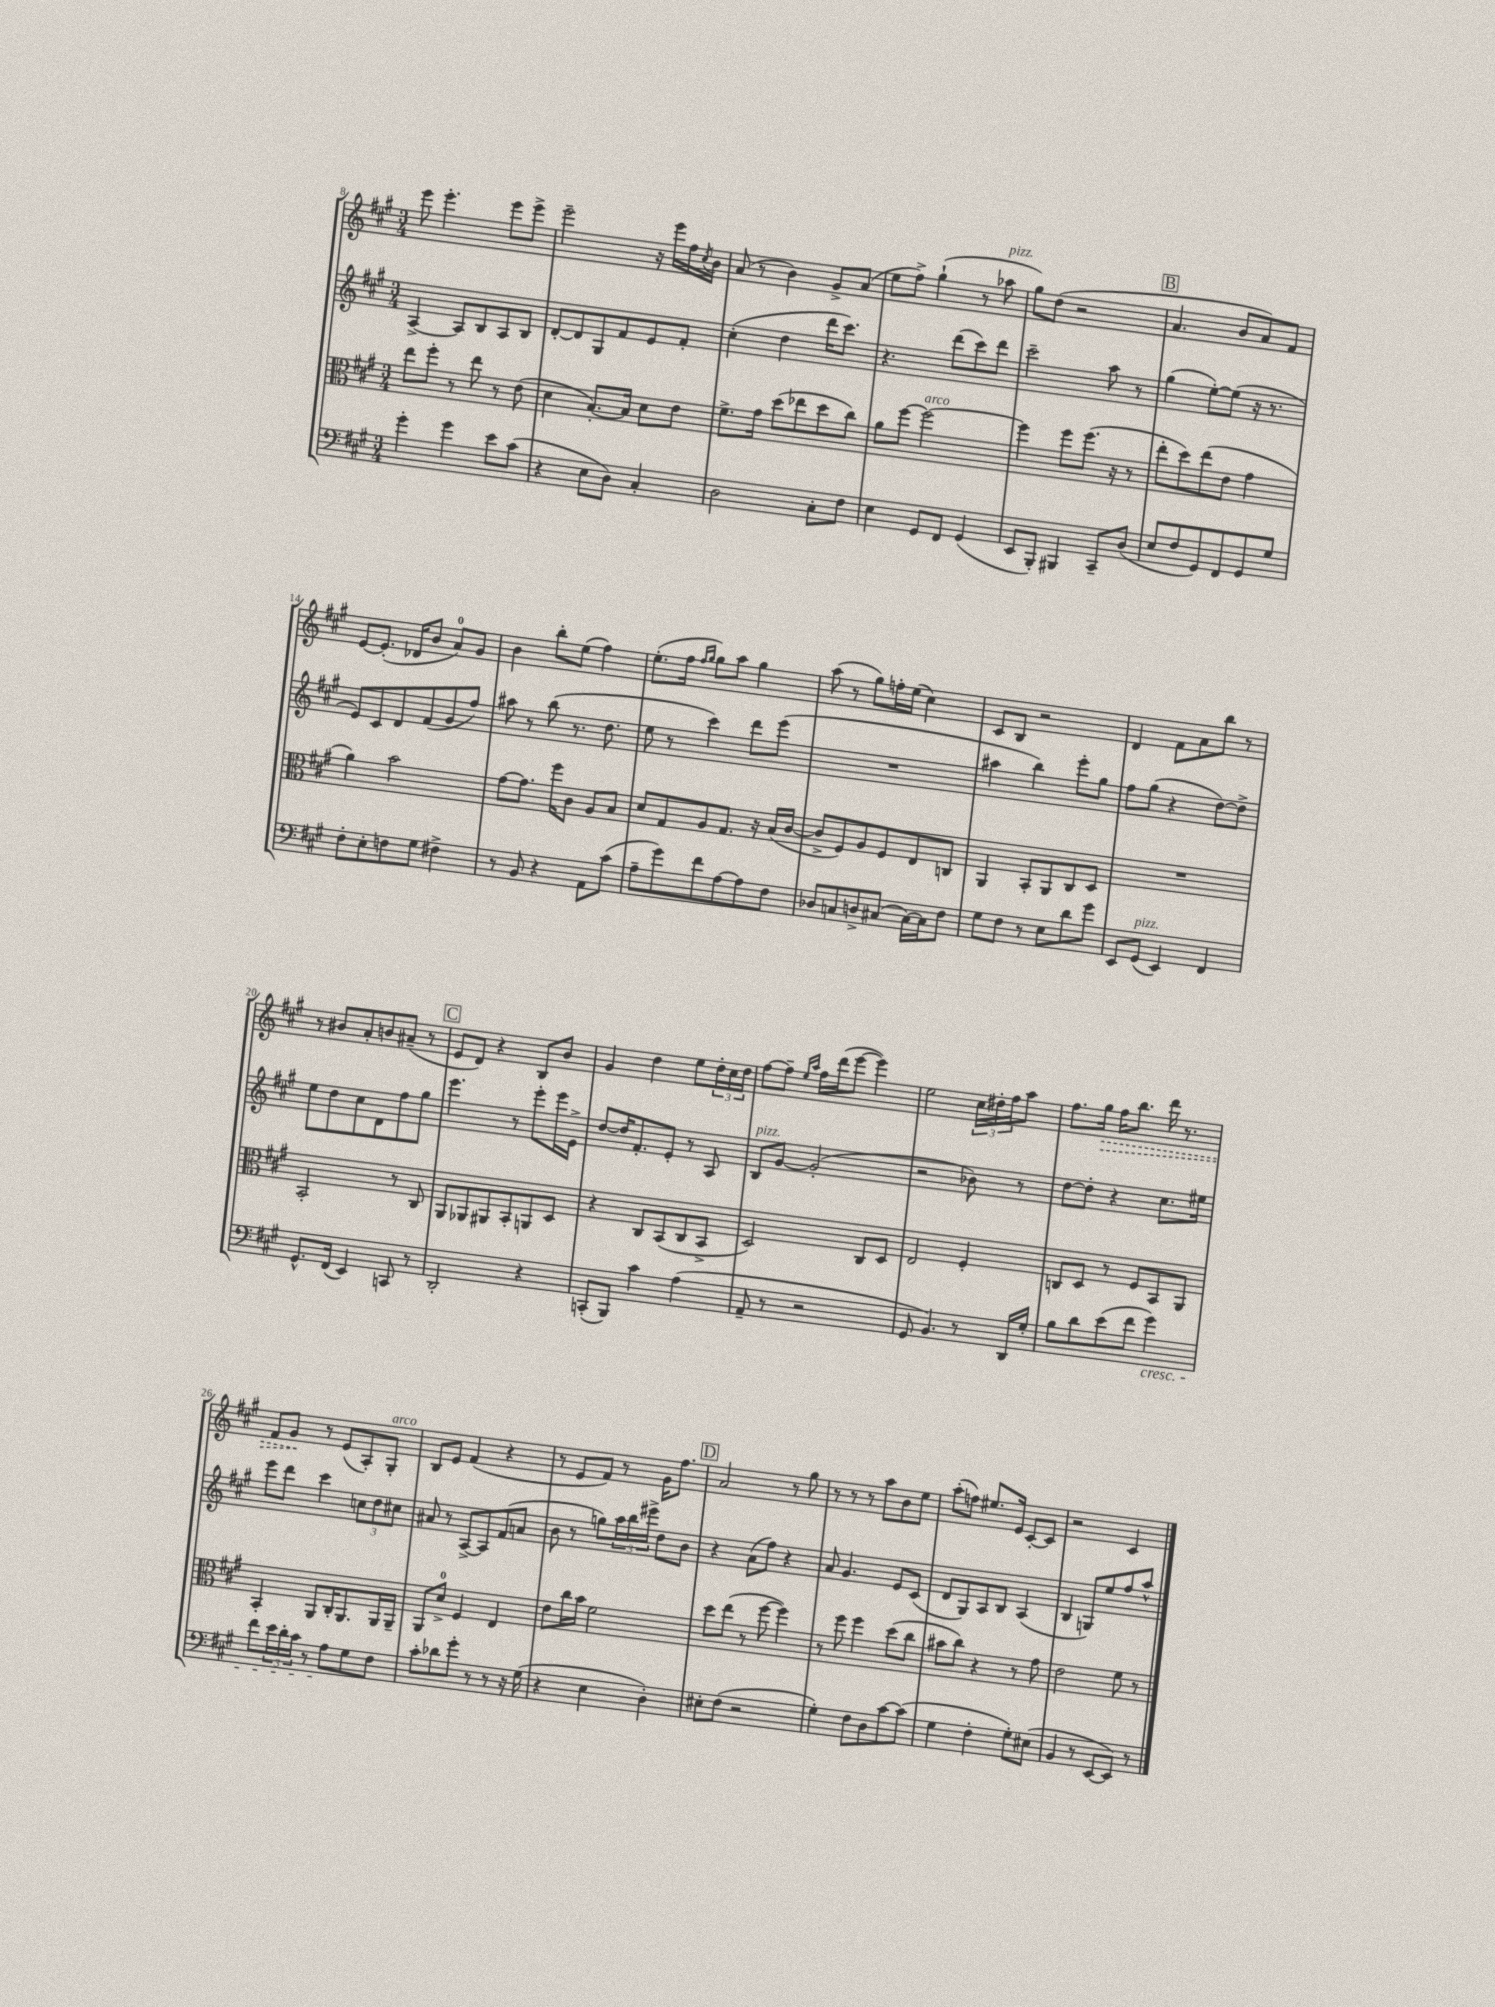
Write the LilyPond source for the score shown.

<<
\new StaffGroup <<
\new Staff = "s0" {
    \clef treble \key a \major \numericTimeSignature \time 3/4
    e'''8 e'''4.-. e'''8 e'''8-> |
    e'''2-- r16 e'''16 fis''16 \acciaccatura { cis''8 } b'16 |
    a'8( r8 b'4) gis'8-> a'8( |
    e''8 fis''8->) gis''4-!( r8 aes''8^\markup { \italic "pizz." } |
    gis''8) d''8( r2 |
    \mark \markup { \box "B" } a'4. b'8 a'8) fis'8 |
    e'8~ e'8.-.( des'16 b'8 a'8-0) gis'8 |
    b'4 b''8-. e''8( fis''4) |
    e''8.-.( fis''16 \grace { fis''16 gis''16 } gis''8) a''8 gis''4 |
    a''8( r8 gis''8) f''16-. e''16( cis''4) |
    cis'8 b8 r2 |
    d'4 fis'8 a'8 b''8 r8 |
    r8 bis'8 a'8-. b'8 ais'8--( r8 |
    \mark \markup { \box "C" } e'8 d'8) r4 b8 b'8 |
    gis'4 d''4 e''8 \tuplet 3/2 { d''16-. cis''16 d''16 } |
    fis''8~ fis''8-- \grace { e''16 a''16 } fis''16 d'''16( e'''8~ e'''4) |
    e''2 \tuplet 3/2 { cis''16 dis''16-. fis''16 } a''8 |
    fis''8. \once \override Hairpin.style = #'dashed-line gis''16\> fis''16 b''8. d'''16 r8. |
    fis'8 gis'8\! r8 e'8( a8-.) gis8-.^\markup { \italic "arco" } |
    b8 e'8 fis'4( r4 |
    r8 e'8 fis'8) r8 gis'16 fis''8. |
    \mark \markup { \box "D" } a'2 r8 gis''8 |
    r8 r8 r8 a''8 b'8 e''8 |
    a''8-.( f''8) eis''8. e'16 cis'8~-. cis'8 |
    r2 cis'4 \bar "|." |
}
\new Staff = "s1" {
    \clef treble \key a \major \numericTimeSignature \time 3/4
    a4~-> a8 b8 a8 b8 |
    d'8~-. d'8 gis8 fis'8 e'8 fis'8-. |
    cis''4-.( d''4 d'''16 cis'''8.) |
    r4. d'''8( cis'''8) d'''8 |
    cis'''2-- a''8 r8 |
    \mark \markup { \box "B" } gis''4( e''8~-.) e''8( r16 r8. |
    e'8) cis'8 d'8 fis'8( gis'8 fis''8) |
    ais''8 r8 b''8( r8. d''8. |
    e''8 r8 cis'''4) d'''8 e'''8( |
    R2. |
    ais''4 b''4) e'''8-. gis''8 |
    fis''8 gis''8( r4 d''8~) d''8-> |
    e''8 d''8 cis''8 d'8 fis''8 gis''8 |
    \mark \markup { \box "C" } e'''4. r8 e'''8-. e'''16 e'16-> |
    d''8~ d''16 fis'8.-. e'8-. r8 a8 |
    b8^\markup { \italic "pizz." } gis'8~ gis'2-.( |
    r2 bes'8) r8 |
    d''8~ d''8-. r4 cis''8. eis''16 |
    e'''8 d'''8 cis'''4 \tuplet 3/2 { c''8 d''8 cis''8 } |
    ais'8 r8 a8~-> a8 fis'8( a'8 |
    b'8 r8 g''8) \tuplet 3/2 { a''16 b''16 eis'''16-> } d''8 b'8 |
    \mark \markup { \box "D" } r4 a'8( fis''8) r4 |
    a'8 gis'4. e'8 cis'8( |
    d'8 gis8) a8 b8 a4( |
    b4 g8) e''8 fis''8 a''8-^ \bar "|." |
}
\new Staff = "s2" {
    \clef alto \key a \major \numericTimeSignature \time 3/4
    e''8 fis''8-. r8 e''8 r8 e'8( |
    d'4 b8.~-.) b16 d'8 e'8 |
    fis'8.-> gis'16 d''8( ees''8 d''8 cis''8) |
    a'8 fis''8~ fis''2~^\markup { \italic "arco" } |
    fis''4 fis''8 fis''8.( r16 r8 |
    \mark \markup { \box "B" } e''8-. d''8) e''8( e'8 gis'4 |
    a'4) b'2 |
    gis'8~ gis'8. fis''16 cis'8 a8 b8 |
    d'8 gis8 a8 gis8. r16 b16( cis'16~ |
    cis'8-> fis8) a8 fis8 e8 c8 |
    a,4 b,8-. a,8 cis8 d8 |
    R2. |
    b,2-. r8 cis8 |
    \mark \markup { \box "C" } a,8 aes,8 ais,8 b,8-. a,8 d8 |
    r4 cis8 b,8( cis8 b,8-> |
    d2) cis8 d8 |
    e2 fis4-. |
    c8 d8 r8 fis8 b,8 a,8 |
    b,4-. a,8 cis16-. a,8. a,16 a,16-- |
    a,8 d'8-0-> fis4 e4 |
    e'8 cis''16 b'16 fis'2 |
    \mark \markup { \box "D" } d''8 e''8( r8 fis''8~ fis''4) |
    r8 fis''8 fis''4 d''8( cis''8 |
    bis'8 cis''8) r4 r8 gis'8 |
    e'2 fis'8 r8 \bar "|." |
}
\new Staff = "s3" {
    \clef bass \key a \major \numericTimeSignature \time 3/4
    gis'4-. gis'4 e'8 cis'8( |
    r4 e8 d8) cis4-. |
    d2 cis8-. fis8 |
    e4 gis,8 fis,8 gis,4( |
    e,8 b,,8-.) bis,,4 cis,8-- d8( |
    \mark \markup { \box "B" } e8 fis8 gis,8) fis,8 gis,8 gis8 |
    fis8-. e8-. f8 gis8 fis4-> |
    r8 b,8 r4 a,8 cis'8( |
    a8-- gis'8) fis'8 a8~ a8 fis8 |
    des8 c8 d8-> cis8( cis16~) cis16 fis8 |
    gis8 fis8 r8 e8 d'8 gis'8 |
    e,8 gis,8^\markup { \italic "pizz." }( e,4) fis,4 |
    gis,8.-^ fis,16( e,4) c,8 r8 |
    \mark \markup { \box "C" } d,2-. r4 |
    c,8-.( b,,8) cis'4 a4( |
    a,8-- r8 r2 |
    gis,8 b,4.) r8 d,16 gis16-. |
    b8 d'8 e'8( fis'8 gis'4\cresc) |
    fis'8 \tuplet 3/2 { e'16 d'16-. cis'16 } r8 a8\! gis8 fis8 |
    cis'8-. des'8 gis'8-. r8 r8 r16 gis16( |
    r4 e4 d4-.) |
    \mark \markup { \box "D" } eis8-. fis8( r2 |
    gis4-.) fis8 d8 cis'8~ cis'8( |
    gis4 fis4-. gis8-.) eis8( |
    b,4 r8 e,8~ e,8) r8 \bar "|." |
}
>>
>>
\layout { \context { \Score currentBarNumber = #8 } }
